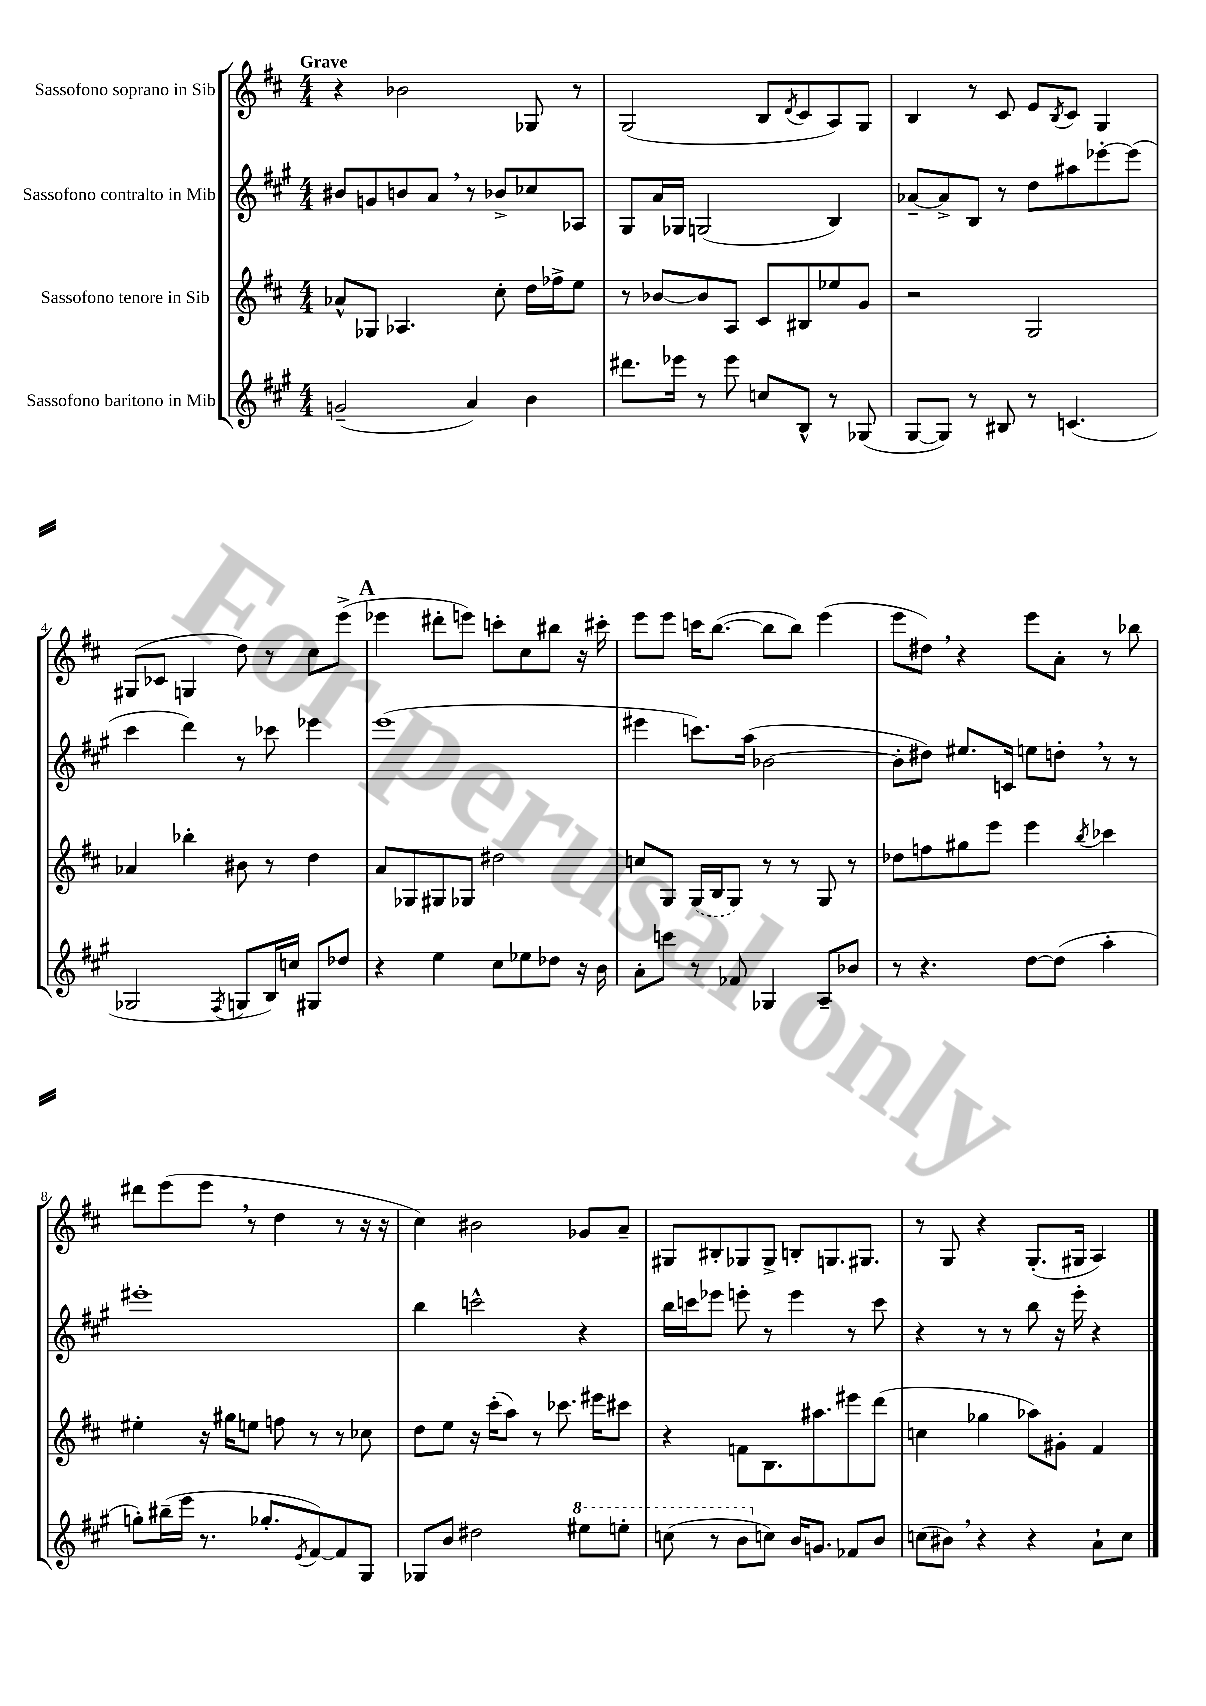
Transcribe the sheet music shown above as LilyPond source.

<<
\new StaffGroup <<
\new Staff = "s0" \with { instrumentName = "Sassofono soprano in Sib" } {
    \clef treble \key d \major \numericTimeSignature \time 4/4 \tempo "Grave"
    r4 bes'2 ges8 r8 |
    g2( b8 \acciaccatura { d'8 } cis'8 a8) g8 |
    b4 r8 cis'8 e'8 \acciaccatura { b8 } cis'8 g4 |
    gis8( ces'8 g4 d''8) r8 cis''8 e'''8->( |
    \mark \markup { \bold "A" } ees'''4 dis'''8-. e'''8) c'''8-. cis''8 bis''8 r16 cis'''16-. |
    e'''8 e'''8 c'''16 b''8.~( b''8 b''8) e'''4( |
    e'''8 dis''8) \breathe r4 e'''8 a'8-. r8 bes''8 |
    dis'''8 e'''8( e'''8 \breathe r8 d''4 r8 r16 r16 |
    cis''4) bis'2 ges'8 a'8-- |
    gis8 bis8-. ges8 ges8-> b8-. g8. gis8. |
    r8 g8 r4 g8.-.( gis16 a4) \bar "|." |
}
\new Staff = "s1" \with { instrumentName = "Sassofono contralto in Mib" } {
    \clef treble \key a \major \numericTimeSignature \time 4/4
    bis'8 g'8 b'8 a'8 \breathe r8 bes'8-> ces''8 aes8 |
    gis8 a'16 ges16 g2( b4) |
    aes'8~-- aes'8-> b8 r8 d''8 ais''8 ees'''8~-. ees'''8( |
    cis'''4 d'''4) r8 ces'''8 ees'''4 |
    \mark \markup { \bold "A" } e'''1( |
    eis'''4 c'''8.) a''16( bes'2~ |
    bes'8-. dis''8) eis''8. c'16 e''8 d''8-. \breathe r8 r8 |
    eis'''1-. |
    b''4 c'''2-^ r4 |
    b''16 c'''16 ees'''8 e'''8-. r8 e'''4 r8 c'''8 |
    r4 r8 r8 b''8 r16 e'''16-. r4 \bar "|." |
}
\new Staff = "s2" \with { instrumentName = "Sassofono tenore in Sib" } {
    \clef treble \key d \major \numericTimeSignature \time 4/4
    aes'8-^ ges8 aes4. cis''8-. d''16 fes''16-> e''8 |
    r8 bes'8~ bes'8 a8 cis'8 bis8 ees''8 g'8 |
    r2 g2 |
    aes'4 bes''4-. bis'8 r8 d''4 |
    \mark \markup { \bold "A" } a'8 ges8 gis8 ges8 dis''2 |
    c''8 g8 \once \slurDashed g16( b16 g8) r8 r8 g8 r8 |
    des''8 f''8 gis''8 e'''8 e'''4 \acciaccatura { b''8 } ces'''4 |
    eis''4-. r16 gis''16 e''8 f''8 r8 r8 ces''8 |
    d''8 e''8 r16 cis'''16-.( a''8) r8 ces'''8. eis'''16 cis'''8 |
    r4 f'8 b8. ais''8. eis'''8 d'''8( |
    c''4 ges''4 aes''8) gis'8-. fis'4 \bar "|." |
}
\new Staff = "s3" \with { instrumentName = "Sassofono baritono in Mib" } {
    \clef treble \key a \major \numericTimeSignature \time 4/4
    g'2--( a'4) b'4 |
    dis'''8. ees'''16 r8 ees'''8 c''8 b8-^ r8 ges8( |
    gis8~ gis8) r8 bis8 r8 c'4.( |
    ges2 \acciaccatura { fis8 } g8 b16) c''16 gis8 des''8 |
    \mark \markup { \bold "A" } r4 e''4 cis''8 ees''8 des''8 r16 b'16 |
    a'8-. c'''8 r8 fes'8 ges4 a8-- bes'8 |
    r8 r4. d''8~ d''8( a''4-. |
    g''8-.) bis''16--( e'''16 r8. ges''8.-. \acciaccatura { e'8 } fis'8~) fis'8 gis8 |
    ges8 b'8 dis''2 \ottava #1 eis'''8 e'''8-. |
    c'''8( r8 b''8 \ottava #0 c''8) b'16 g'8. fes'8 b'8 |
    c''8( bis'8) \breathe r4 r4 a'8-! c''8 \bar "|." |
}
>>
>>
